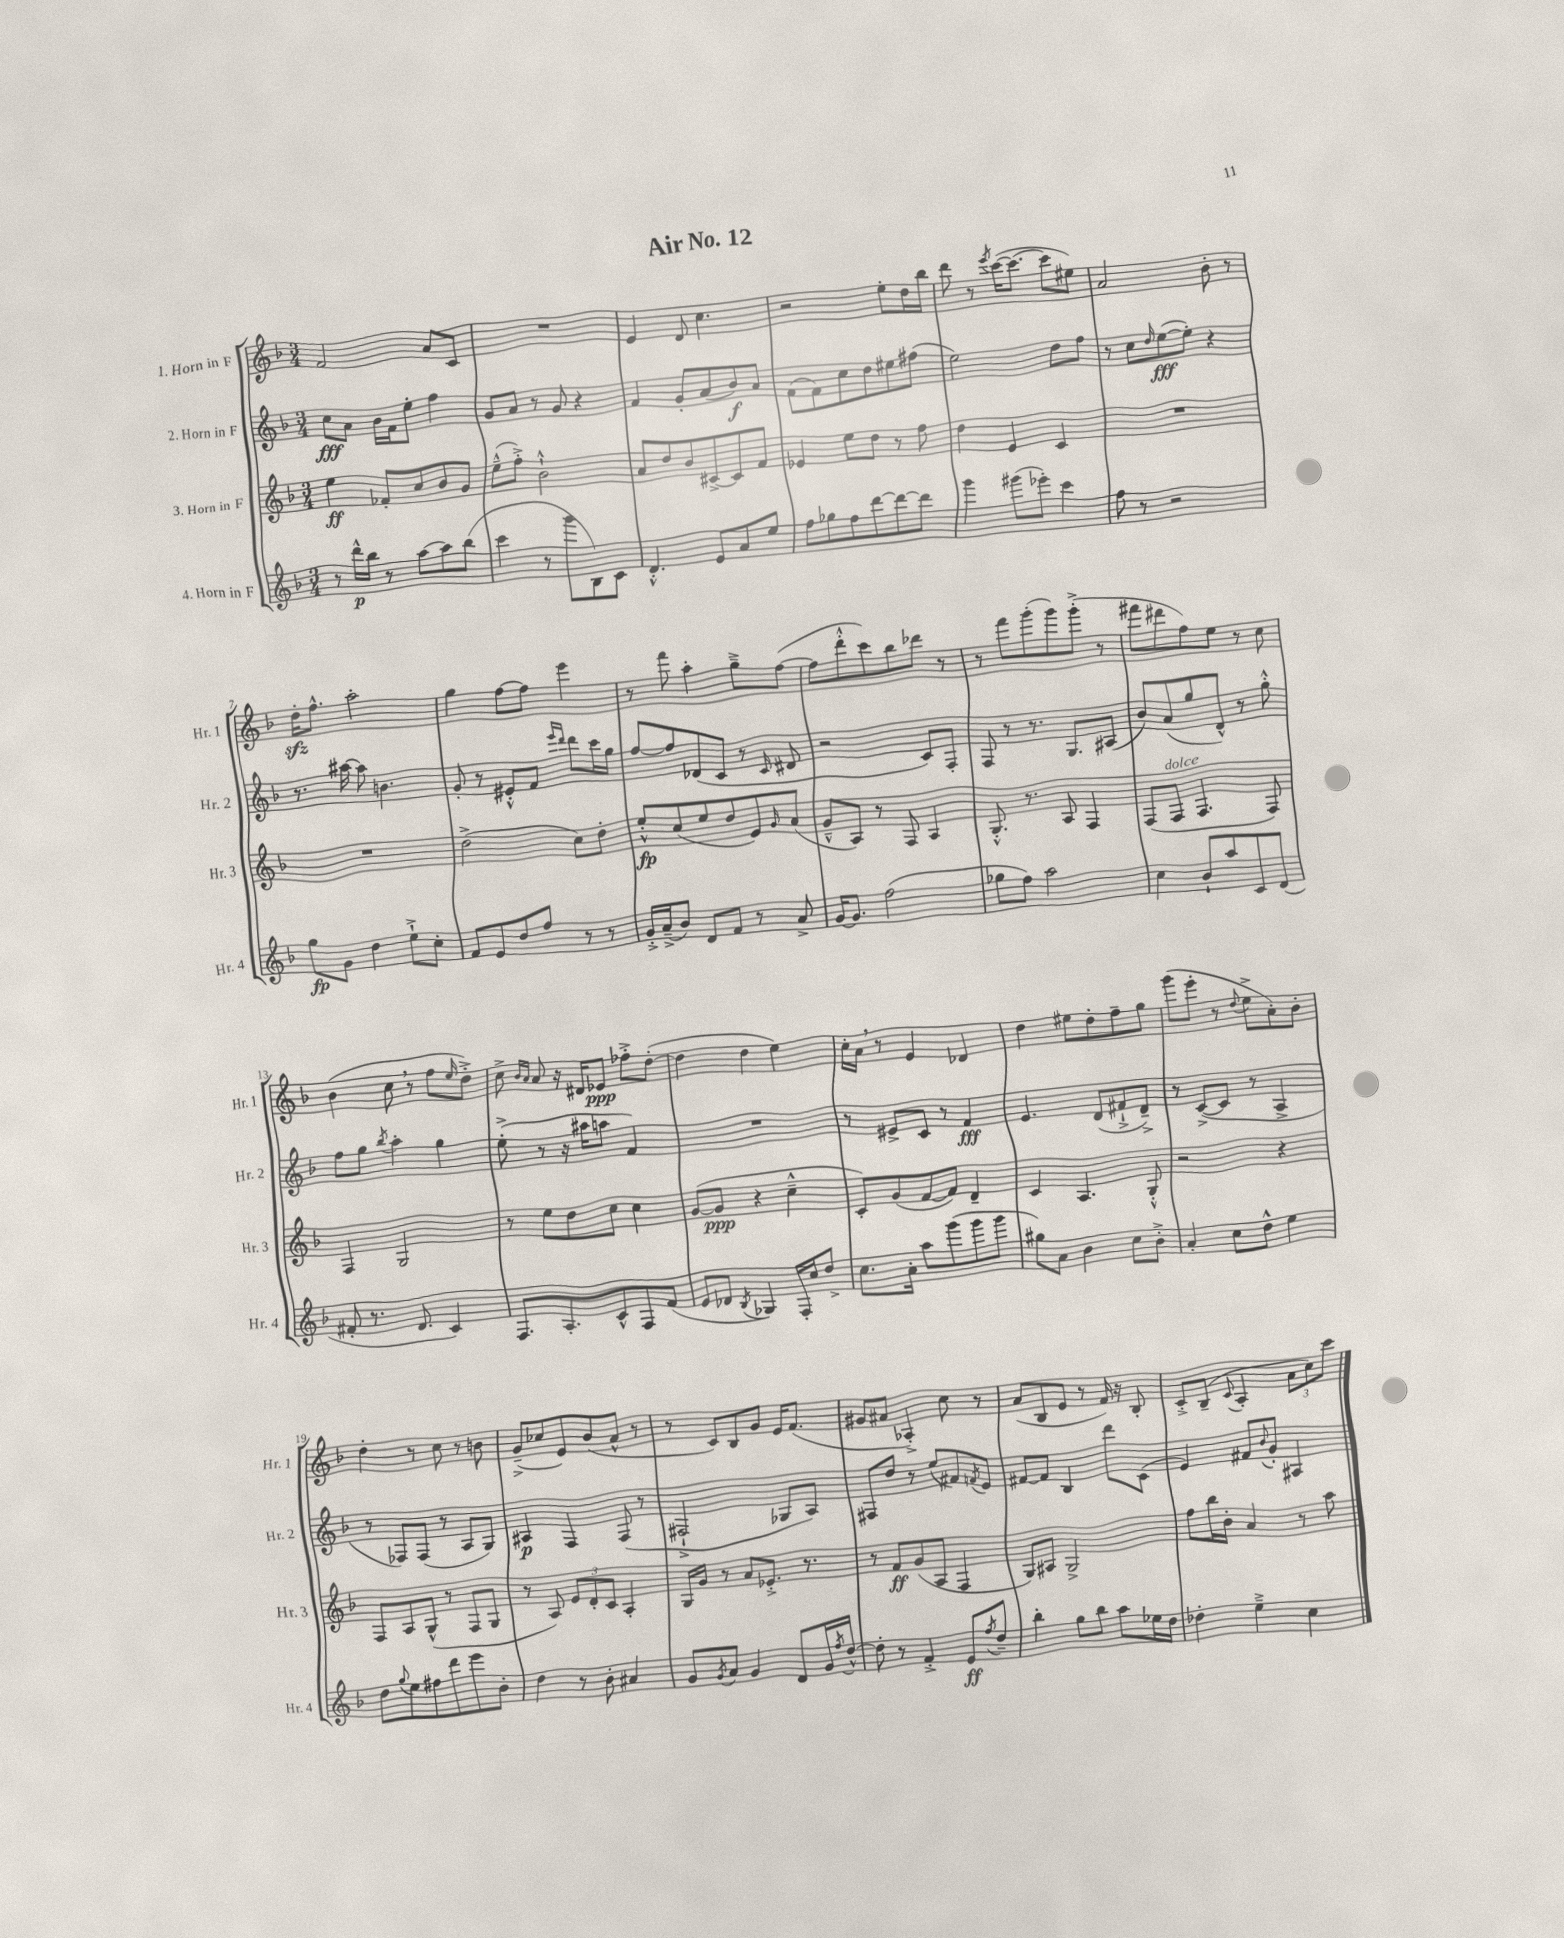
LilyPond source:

\header { title = "Air No. 12" }
<<
\new StaffGroup <<
\new Staff = "s0" \with { instrumentName = "1. Horn in F" shortInstrumentName = "Hr. 1" } {
    \clef treble \key f \major \numericTimeSignature \time 3/4
    f'2 a'8 c'8 |
    R2. |
    e'4 d'8 c''4. |
    r2 e''8-. d''16 bes''16 |
    d'''8 r8 \acciaccatura { e'''8 } c'''16~( c'''8.~ c'''8 eis''8) |
    a'2 bes'8-. r8 |
    d''16-.\sfz f''8.-^ a''2-. |
    g''4 f''8~ f''8 e'''4 |
    r8 f'''8 a''4-. g''8---> f''8~( |
    f''8 d'''8-.-^ c'''8) bes''8 des'''8 r8 |
    r8 f'''8 g'''8-.( g'''8) g'''8-.->( r8 |
    fis'''8 dis'''8 f''8) e''8 r8 c''8 |
    bes'4( c''8 \breathe r8 f''8 \grace { e''16 } d''8-.->) |
    c''8-> \grace { bes'16 a'16 } a'8 r16 dis'16 ees'8\ppp fes''8-.-> d''8~-.( |
    d''4 d''4 e''4) |
    c''16-. a'16 \breathe r8 e'4 des'4 |
    d''4 eis''8 d''8-. f''8-- g''8 |
    g'''8( e'''8-. r8 \appoggiatura { d''8 } e''8-> a'8-.) bes'8-. |
    d''4-. r8 c''8 r8 b'8 |
    g'8--->( ces''8 e'8) bes'8( a'8-^ r8 |
    r8 c'8) bes8 g'8 e'16 f'8.( |
    gis'8 ais'8 aes4-.->) c''8 r8 |
    a'8( bes8 e'8 r8 f'16) r16 bes8-. |
    c'8-.-> bes8--( \appoggiatura { c'8 } a4-. \tuplet 3/2 { a'8 c''8) c'''8 } \bar "|." |
}
\new Staff = "s1" \with { instrumentName = "2. Horn in F" shortInstrumentName = "Hr. 2" } {
    \clef treble \key f \major \numericTimeSignature \time 3/4
    c''8\fff a'8 bes'16 f'16 e''8-. f''4 |
    g'8 a'8 r8 g'8 r4 |
    f'4 g'8-. a'8( bes'8\f) a'8 |
    f'8( f'8) c''8 d''8 eis''8 fis''8( |
    e''2) d''8 f''8 |
    r8 c''8 \grace { d''16 } e''8~\fff( e''8-.) r4 |
    r8. ais''16~ ais''8 b'4. |
    g'8-. r8 eis'8-.-^ f'8 \grace { e'''16 d'''16 } d'''8 c'''16 g''16 |
    f''8~ f''8 des'8( c'8 r8 \grace { c'16 } dis'8 |
    r2 c'8) f8-. |
    f8 r8 r8. g8. ais8( |
    bes'8) a'8( g''8 d'8-^) r8 g''8-.-^ |
    f''8 g''8 \acciaccatura { bes''8 } a''4-. g''4 |
    e''8-.->( r8 r16 ais''16 a''8 f'4) |
    R2. |
    r8 eis'8-> c'8 r8 f'4\fff |
    e'4. d'8( fis'8-!-> d'8--->) |
    r8 c'8~->( c'8 r8 a4-> |
    r8 fes8) fes8( r8 a8 g8) |
    ais4\p f4 f8( r8 |
    fis2-!-> ges8 a8) |
    fis8 d''8 r8 e''8( fis'8) \acciaccatura { f'8 } e'8 |
    fis'8~ fis'8 bes4 d'''8 c'8( |
    e'4) fis'8 \appoggiatura { bes'8 } g'8-. ais4 \bar "|." |
}
\new Staff = "s2" \with { instrumentName = "3. Horn in F" shortInstrumentName = "Hr. 3" } {
    \clef treble \key f \major \numericTimeSignature \time 3/4
    e''4\ff fes'8-. c''8 bes'8 g'8 |
    e''8---^( f''8-.->) bes'2-!-^ |
    a'8 d''8 bes'8 cis'8~-> cis'8 f'8 |
    ees'4 e''8 d''8 r8 f''8 |
    d''4 e'4 c'4 |
    R2. |
    R2. |
    d''2->( c''8) d''8-. |
    e''8-.-^\fp c''8( e''8 d''8 e'8) \grace { g'16 } a'8( |
    g'8---^ a8) r8 f8 a4 |
    g8.-.-^ r8. a8 f4 |
    f8( f8^\markup { \italic "dolce" } f4. f8) |
    f4 g2 |
    r8 e''8 d''8 c''8 c''4 |
    g'8~( g'8\ppp r4 c''4---^ |
    c'8-.) g'8( f'8~ f'8) d'4-- |
    c'4 a4. g8-.-^ |
    r2 r4 |
    f8 a8 g8-^( r8 f8 g8 |
    r8 a8) \tuplet 3/2 { e'8 d'8-. c'8 } a4-. |
    g16 g'16 r8 a'8 ees'8.-.-> r8. |
    r8 f'8\ff g'8( a8 f4 |
    g8) ais8 g2-> |
    f''8 bes''16 bes'16-. a'4 r8 a''8 \bar "|." |
}
\new Staff = "s3" \with { instrumentName = "4. Horn in F" shortInstrumentName = "Hr. 4" } {
    \clef treble \key f \major \numericTimeSignature \time 3/4
    r8 d'''16-^\p bes''16 r8 a''8~ a''8 bes''8( |
    c'''4 r8 g'''8 bes8) c'8 |
    d'4.-.-^ e'8 a'8 e''8 |
    f''8 ges''8 f''8 d'''8~ d'''8~ d'''8 |
    g'''4 gis'''8( ees'''8-.) c'''4 |
    f''8 r8 r2 |
    g''8\fp g'8 d''4 e''8-!-> c''8-. |
    f'8 e'8 d''8 f''8 r8 r8 |
    g'16-.-> a'16--->( bes'8) d'8 f'8 r8 a'8-> |
    g'16~ g'8. f''2( |
    ges''8 f''8) a''2 |
    c''4 bes'8-! a''8 c'8 d'8( |
    fis'8-. r8. d'8. c'4) |
    f8. a8.-. c'8-^ f8 f'8( |
    e'8 des'8 \acciaccatura { bes8 } ges4) f16-. c''16 d''8-> |
    c''8. a'16-. a''8 g'''8( g'''8 g'''8 |
    gis''8) a'8 bes'4 c''8 bes'8-.-> |
    a'4-. c''8 d''8-^ e''4 |
    d''8 \appoggiatura { g''8 } e''8 fis''8 d'''8 e'''8 bes'8-. |
    d''4 r8 bes'8-. ais'4 |
    g'8 \acciaccatura { g'8 } a'8 g'4 d'8 g'16 \acciaccatura { f''8 } d''16~-^ |
    d''8-. r8 f'4-.-> e'8\ff \acciaccatura { f''8 } d''8-- |
    bes''4-. g''8 bes''8 a''8 ees''16 d''16 |
    des''4-. e''4---> c''4 \bar "|." |
}
>>
>>
